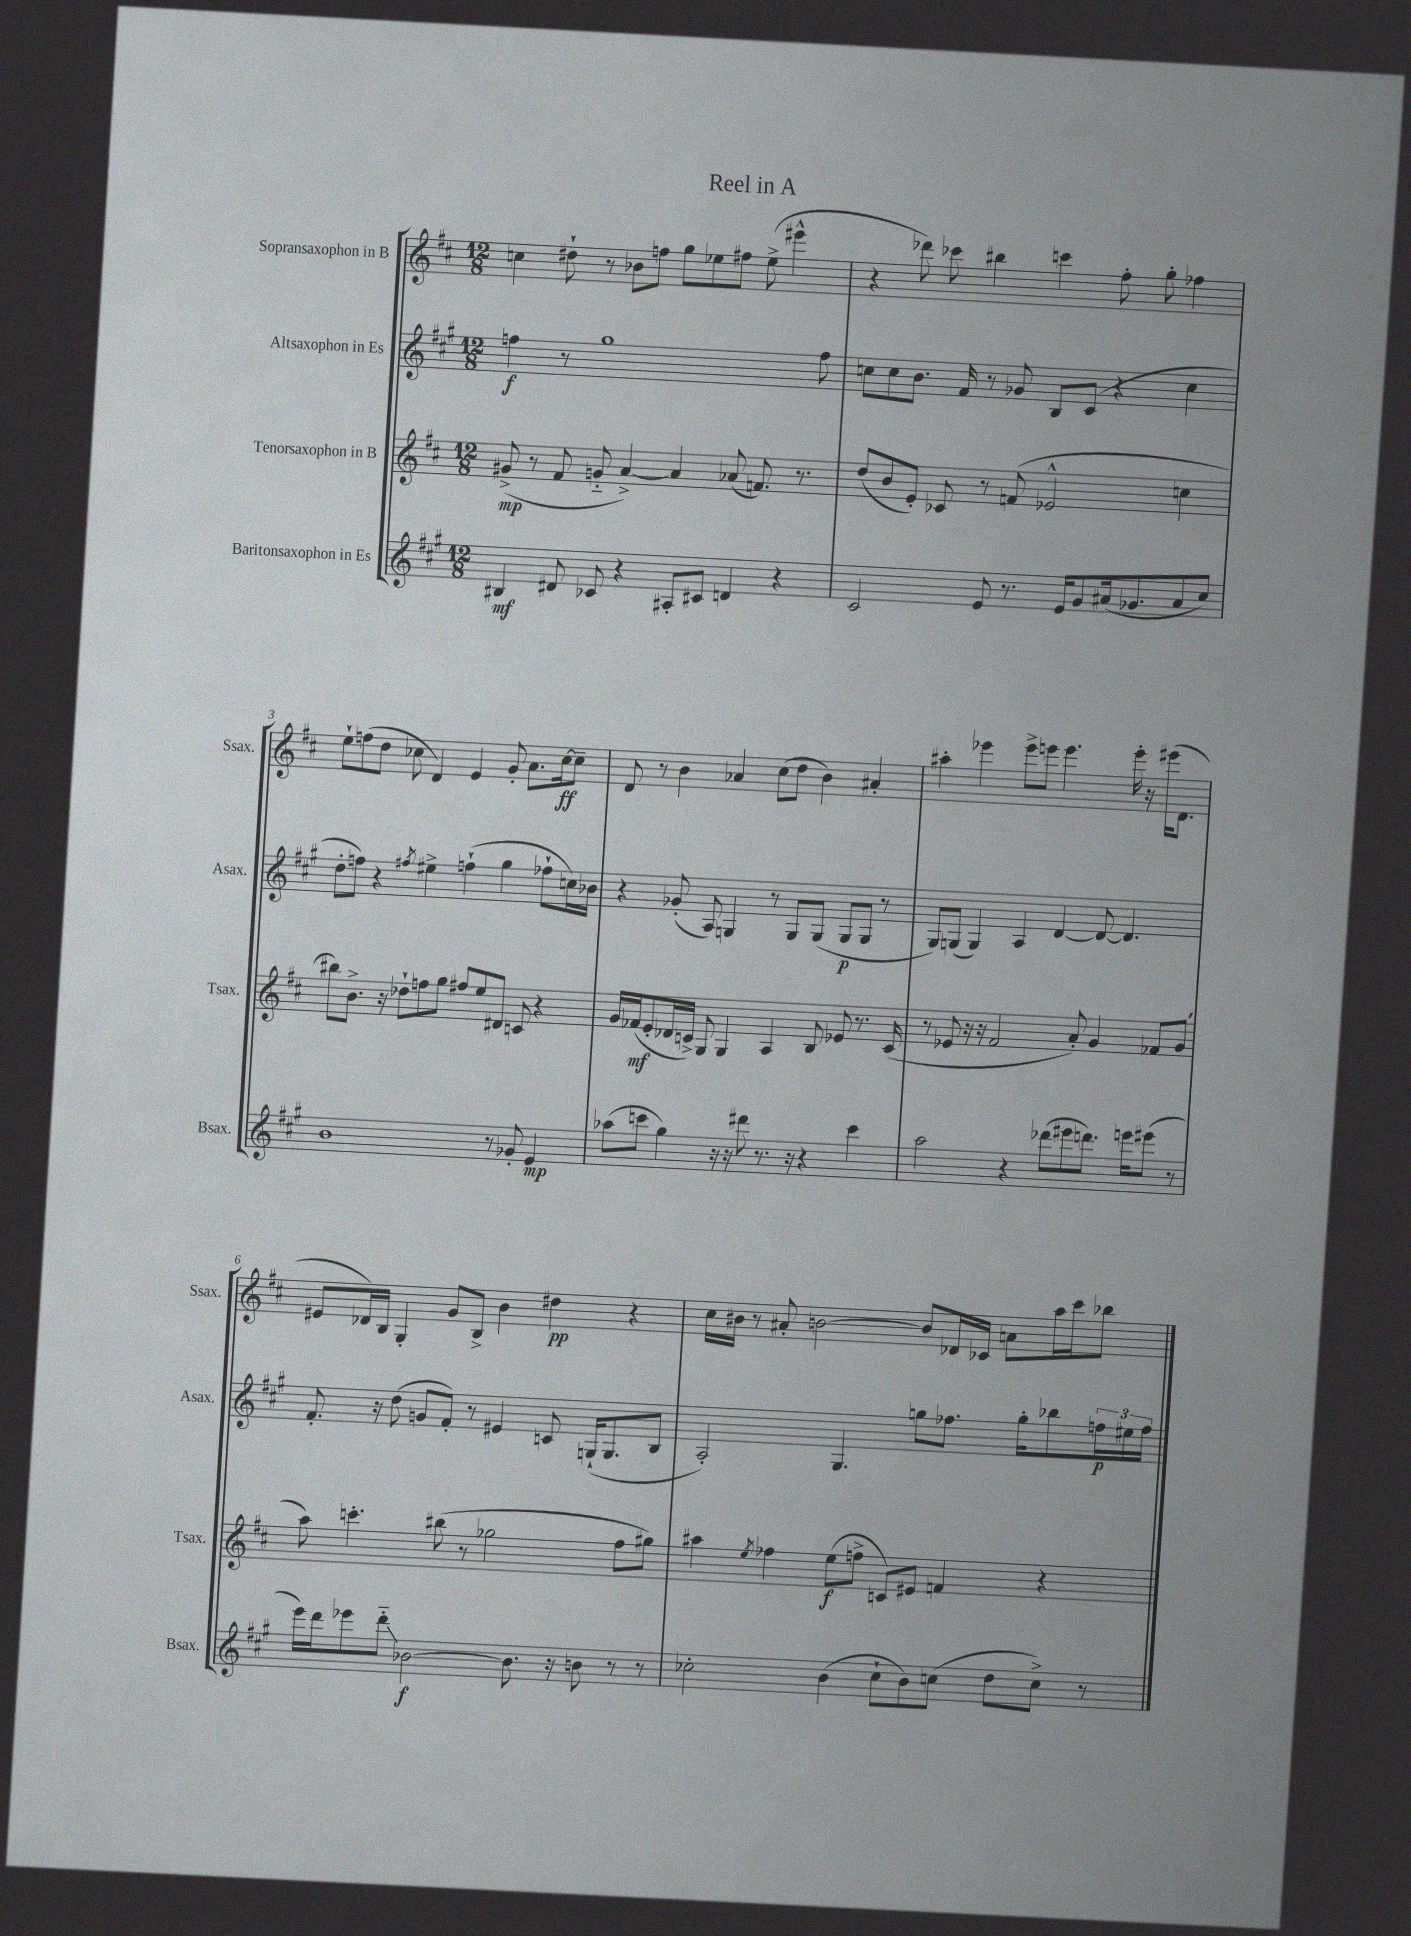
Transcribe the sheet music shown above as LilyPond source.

\header { title = "Reel in A" }
<<
\new StaffGroup <<
\new Staff = "s0" \with { instrumentName = "Sopransaxophon in B" shortInstrumentName = "Ssax." } {
    \clef treble \key d \major \numericTimeSignature \time 12/8
    c''4 dis''8-! r8 bes'8 f''8 g''8 ees''8 fis''8 ees''8->( eis'''4-^ |
    r4 des'''8) ces'''8 bis''4 c'''4 fis''8-. g''8-. fes''4 |
    e''8-! f''8( d''8 ces''8 d'4) e'4 g'8-. a'8. ces''16~\ff ces''8-- |
    d'8 r8 b'4 aes'4 cis''8( d''8 b'4) ais'4-. |
    ais''4-. ees'''4 ees'''8-> e'''8 e'''4. e'''16-. r16 eis'''16( d'8. |
    eis'8 des'16) b16 g4-. g'8 b8-> b'4 dis''4\pp r4 |
    cis''16 bis'16 r8 ais'8-. b'2~ b'8 des'16 ces'16 a'8 a''16 cis'''16 bes''8 \bar "|." |
}
\new Staff = "s1" \with { instrumentName = "Altsaxophon in Es" shortInstrumentName = "Asax." } {
    \clef treble \key a \major \numericTimeSignature \time 12/8
    f''4\f r8 gis''1 f''8 |
    c''8 c''8 b'8. fis'16 r8 ges'8 b8 cis'8( r4 c''4 |
    d''8-. f''8) r4 \acciaccatura { fis''8 } eis''4-> f''4-!( gis''4 fes''8-! c''16) bes'16 |
    r4 ges'8-.( a8) g4 r8 g8 g8( g8\p g8 r8 |
    gis8) g8( g4) a4 d'4~ d'8~ d'4. |
    fis'8.-. r16 d''8( g'8 fis'8-.) r8 eis'4 c'8 g16-!( g8. b8 |
    a2-.) gis4. g''8 fes''8. g''16-. bes''8 \tuplet 3/2 { f''16\p eis''16 f''16 } \bar "|." |
}
\new Staff = "s2" \with { instrumentName = "Tenorsaxophon in B" shortInstrumentName = "Tsax." } {
    \clef treble \key d \major \numericTimeSignature \time 12/8
    gis'8->\mp( r8 fis'8 g'8-_ a'4~->) a'4 aes'8( f'8.) r8. |
    d''8( b'8 e'8-.) ces'8 r8 f'8( ees'2-^ c''4 |
    bis''8) b'8.-> r16 des''8-! f''8 g''8 fis''8 e''8 dis'8 c'8 r4 |
    g'16 fes'16\mf( e'8-. des'16 c'16->) g8 g4 a4 b8 ees'8 r8. c'16( |
    r8 ees'8 r16 r16 fis'2 a'8-.) g'4 fes'8 g'8( |
    a''8) c'''4.-. bis''8( r8 ges''2 fis''8 gis''8) |
    ais''4 \acciaccatura { e''8 } fes''4 e''8\f( f''8-> c'8) eis'8 f'4 r4 \bar "|." |
}
\new Staff = "s3" \with { instrumentName = "Baritonsaxophon in Es" shortInstrumentName = "Bsax." } {
    \clef treble \key a \major \numericTimeSignature \time 12/8
    bis4\mf dis'8 ces'8 r4 ais8-. cis'8 d'4 r4 |
    cis'2 e'8 r8. e'16 gis'8 ais'16( ges'8. ais'8 cis''8) |
    b'1 r8 ges'8-. e'4\mp |
    aes''8( c'''8 gis''4) r16 r16 dis'''8 r8. r16 r4 c'''4 |
    a''2 r4 des'''8( eis'''8 d'''8.) e'''16 eis'''8( r8 |
    e'''16) d'''16 ees'''8 d'''8-_\glissando bes'2~\f bes'8. r16 b'8 r8 r8 |
    ces''2-. b'4( ces''8-! b'8) c''8( d''8 c''8->) r8 \bar "|." |
}
>>
>>
